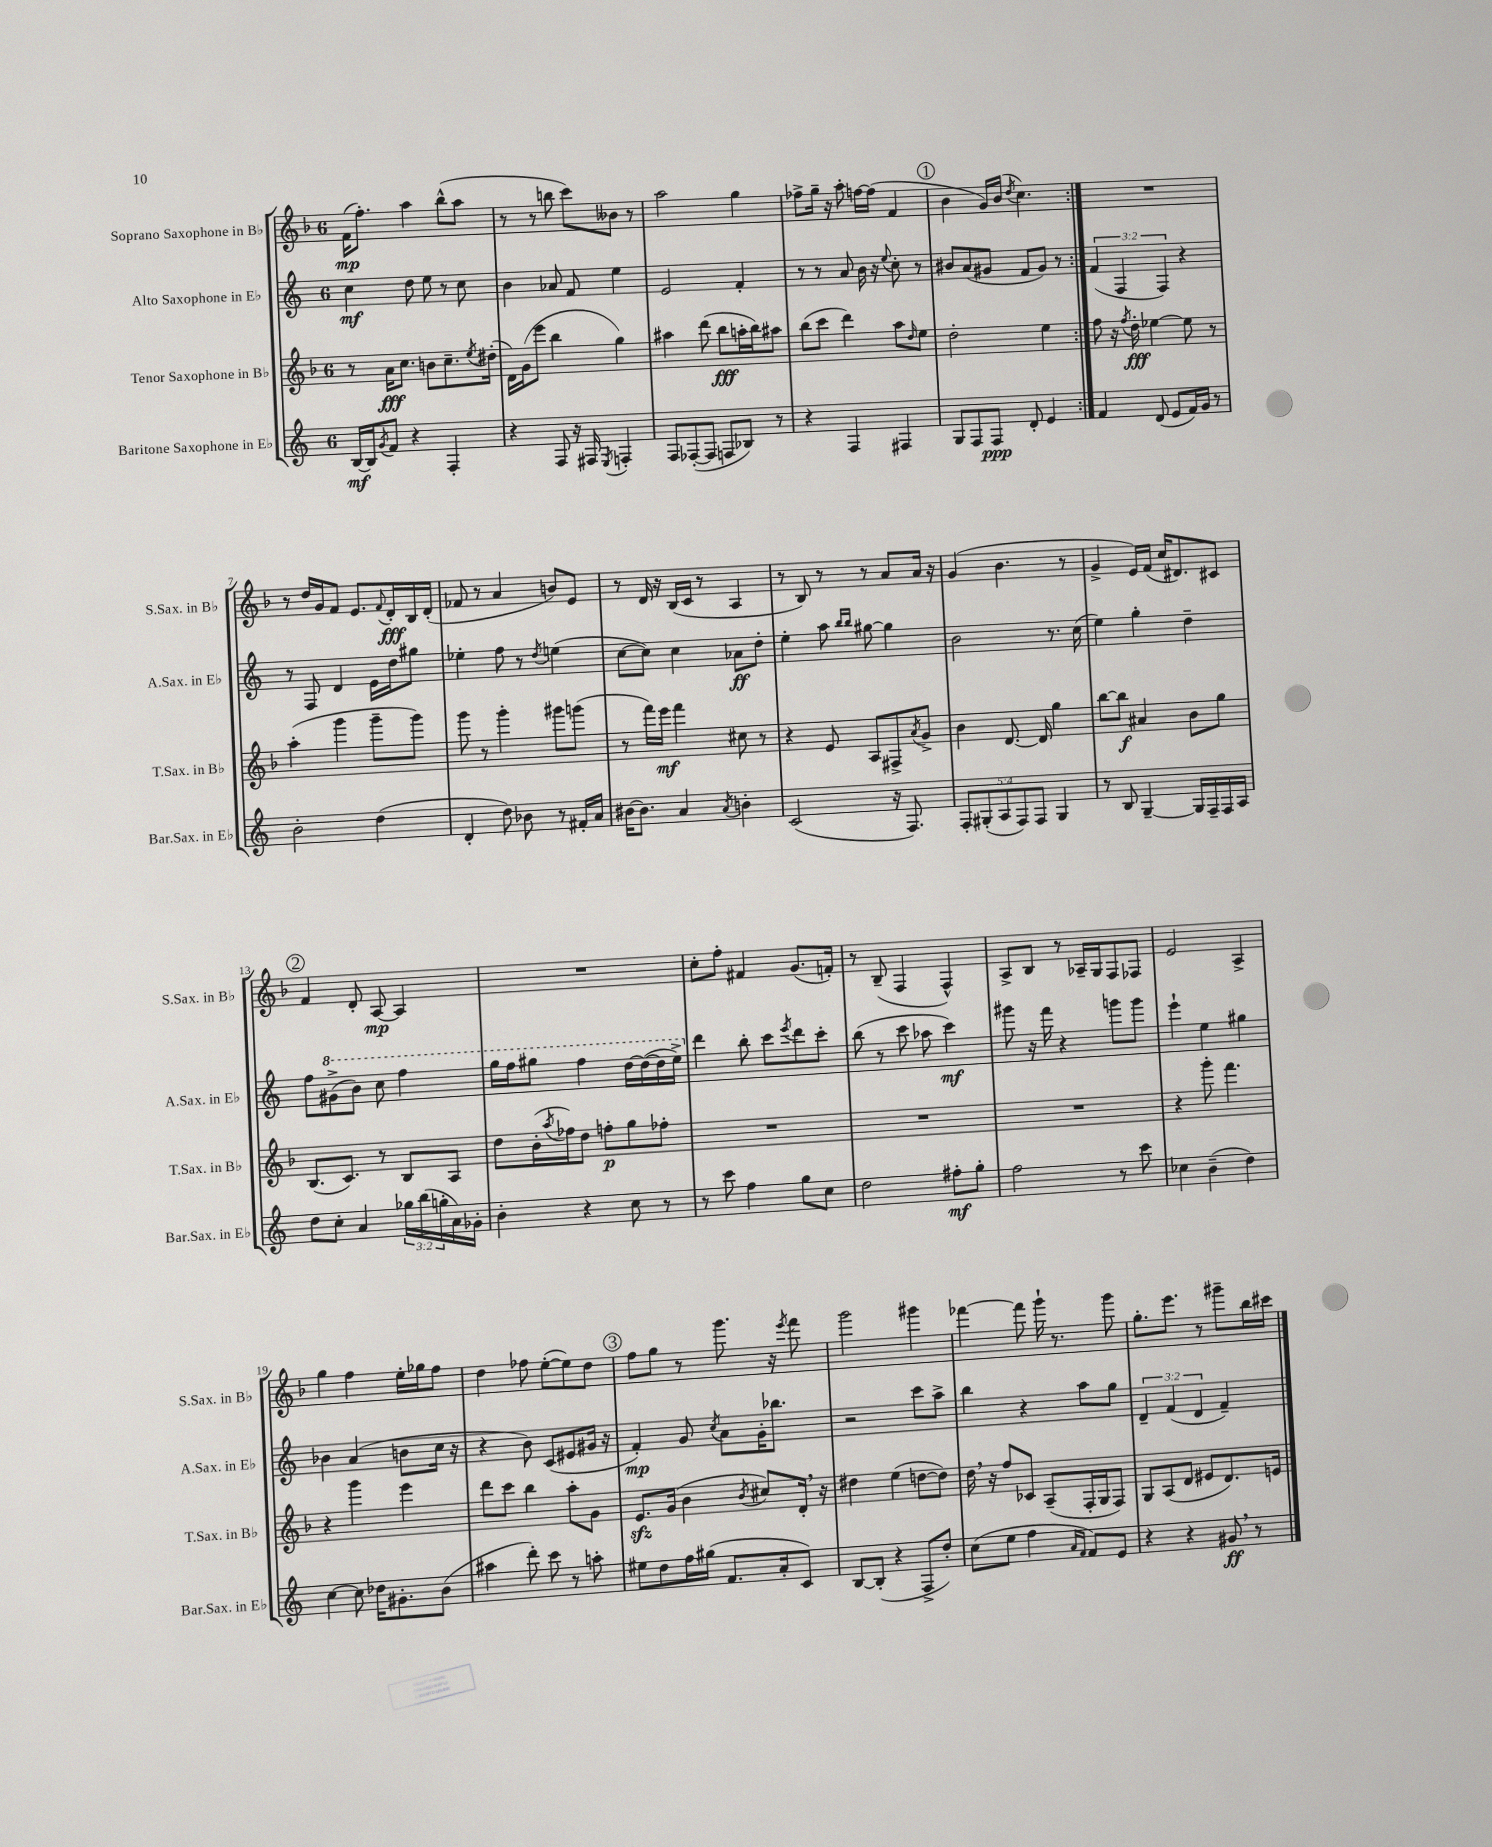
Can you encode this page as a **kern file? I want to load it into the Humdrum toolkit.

**kern	**kern	**kern	**kern
*staff4	*staff3	*staff2	*staff1
*clefG2	*clefG2	*clefG2	*clefG2
*k[]	*k[b-]	*k[]	*k[b-]
*M6/8	*M6/8	*M6/8	*M6/8
[16B	8r	4cc	(16f
16B]	.	.	8.ff')
8qg	.	.	.
8f	16a	.	.
.	8.cc	.	.
4r	.	8dd	4aa
.	8b	8ee	.
4F'	8.cc~	8r	(8bb-^^
.	.	8cc	8aa
.	8qee	.	.
.	(16dd#'	.	.
=	=	=	=
4r	16d)	4b	8r
.	(16g	.	.
.	8eee	.	8r
8F	4bb-	8a-	8bb
16r	.	8f	8ccc)
16F#	.	.	.
8qE	.	.	.
4F'	4gg)	4ee	8b--
.	.	.	8r
=	=	=	=
8F	4aa#	2e	2aa
([8F-'	.	.	.
8F-]	(8ddd	.	.
8F	8bb-	.	.
8B-)	16aa'	4f'	4gg
.	16bb-)	.	.
8r	8aa#	.	.
=	=	=	=
4r	(8bb-	8r	8ff-^
.	8ccc	8r	16gg~
.	.	.	16r
4F	4ddd)	8a	8aa'
.	.	16b	[16ff
.	.	16r	(16ff]
.	.	8qqee	.
4F#	8aa	8cc'	4f
.	16qqdd	.	.
.	8ee	8r	.
=	=	=	=
8G	2dd'	8b#	4b-
8F	.	(8a	.
8F	.	8g#	16g)
.	.	.	(16b-
.	.	.	8qdd
8d'	.	8f	4.cc)
4e	4ee	8g#)	.
.	.	8r	.
=:|!	=:|!	=:|!	=:|!
4f	8ff	(6f	2.r
.	16r	.	.
.	.	6F	.
.	8qff	.	.
.	16dd'	.	.
(8d	[4ee-	.	.
.	.	6F)	.
8e	.	.	.
16f)	8ee-]	4r	.
16g	.	.	.
8r	8r	.	.
=	=	=	=
2b'	(4aa'	8r	8r
.	.	8F	16dd
.	.	.	16g
.	4ggg	4d	8f
.	.	.	8.e
(4dd	8ggg~	16e	.
.	.	.	8qqf
.	.	16dd	16d'
.	8ggg)	8gg#	16B-
.	.	.	(16d'
=	=	=	=
4d'	8ggg	4ee-'	8f-
.	8r	.	8r
8dd)	4ggg'	8ff	4a
8b-	.	8r	.
.	.	8qdd	.
8r	8ggg#	(4ee	8b)
16f#'	(8ggg	.	8e
16a	.	.	.
=	=	=	=
[16b#	8r	[8cc	8r
8.b#]	.	.	.
.	16fff)	8cc])	16d
.	16eee	.	16r
4a	4fff	4cc	(16B-
.	.	.	16c
.	.	.	8r
8qa	.	.	.
4b'	8cc#	8a-	4A
.	8r	8dd'	.
=	=	=	=
(2c	4r	4ee'	8r
.	.	.	8B-)
.	8e	8aa	8r
.	.	16qqbb	.
.	.	16qqbb	.
.	8A	[8gg#	8r
16r	8F#^	4gg#]	8a
8.F)	.	.	.
.	8qa	.	.
.	8g^	.	16a
.	.	.	16r
=	=	=	=
10F'	4b-	2b	(4g
(10G#'	.	.	.
10A	.	.	.
.	[8.d	.	4.b-
10F)	.	.	.
10F	.	.	.
.	16d]	.	.
4G#	4gg	8.r	.
.	.	.	8r
.	.	(16cc	.
=	=	=	=
8r	[8bb-	4ee)	4g^
8B	8bb-]	.	.
[4G~	4a#	4gg'	16e)
.	.	.	(16f
.	.	.	16cc
.	.	.	8.d#)
16G]	8b-	4dd~	.
16F~	.	.	.
16F	8gg	.	8c#
16A	.	.	.
=	=	=	=
8dd	(8.B-	8ff	4f
8cc'	.	(8gg#^	.
.	8.c)	.	.
4a	.	8bb)	8d'
.	8r	8ccc	[8A
24gg-	8B-	4fff	4A]
(24bb	.	.	.
24gg'	.	.	.
16a)	8A	.	.
16g-'	.	.	.
=	=	=	=
4b'	8dd	16ggg	2.r
.	.	16fff	.
.	(16b-'	8ggg#	.
.	8qaa	.	.
.	16ff-)	.	.
4r	8dd	4fff	.
.	8ff'	.	.
8cc	8gg	[16ddd	.
.	.	(16ddd_	.
8r	8ff-'	16ddd]	.
.	.	16eee^)	.
=	=	=	=
8r	2.r	4ddd	8cc'
8ccc	.	.	8ff'
4ff	.	8bb'	4f#
.	.	8ccc	.
.	.	8qeee	.
8gg	.	8ddd	(8.g
8cc	.	8ccc'	.
.	.	.	16f')
=	=	=	=
2dd	2.r	(8bb	8r
.	.	8r	(8B-~
.	.	8ccc	4F
.	.	8aa-	.
8ff#'	.	4ccc)	4F^^)
8gg'	.	.	.
=	=	=	=
2ff	2.r	8ggg#	8A^
.	.	16r	8B-
.	.	16fff	.
.	.	4r	8r
.	.	.	16A-~
.	.	.	16G
8r	.	8ggg	8F
8ccc	.	8ggg	8F-
=	=	=	=
4cc-	4r	4eee`	2e
(4b~	8ggg'	4ee	.
.	4.fff	.	.
4dd)	.	4gg#	4A^
=	=	=	=
[4cc	4r	4b-	4gg
8cc]	4ggg	(4a	4ff
16dd-	.	.	.
8.g#'	.	.	.
.	4eee	8b	16ee'
.	.	.	16gg-
(8b	.	16cc	8ff
.	.	16r	.
=	=	=	=
4aa#	8ddd	4r	4dd
.	8ccc	.	.
8ddd')	4bb-	8b)	8ff-
8ccc	.	(8c	([8ee'
8r	8aa'	8e#	8ee])
8aa'	8g	16g#	8dd
.	.	16r	.
=	=	=	=
8ee#	8.e	4f')	8ff
8dd	.	.	8gg
.	(16g	.	.
16ff	4b-	8g	8r
(16gg#	.	.	.
.	.	8qcc	.
8.f	.	8a	8.ggg
.	8qb-	.	.
.	8cc#)	16g'	.
16a'	.	8.bb-	16r
.	.	.	8qeee
8c)	16d'	.	8fff
.	16r	.	.
=	=	=	=
[8B	4dd#	2r	2ggg
(8B']	.	.	.
4r	(4ee	.	.
8F^	[8dd	8ccc	4ggg#
8dd')	8dd])	8aa^	.
=	=	=	=
(8cc	16dd	4bb	[4fff-
.	16r	.	.
8ee	8ff	.	.
4ff	8c-	4r	8fff-]
.	(8A~	.	16ggg`
.	.	.	8.r
16qqa	.	.	.
16qqf	.	.	.
8f)	16F'	8aa	.
.	16G	.	.
8e	8F)	8gg	8ggg
=	=	=	=
4r	8G	6d~	8.gg'
.	(8A	.	.
.	.	(6f	.
.	.	.	8.eee
4r	8d	.	.
.	.	6d	.
.	8e#	.	8r
8g#	8.d)	4f~)	8ggg#~
8r	.	.	16bb-
.	16e	.	16ccc#
==	==	==	==
*-	*-	*-	*-
